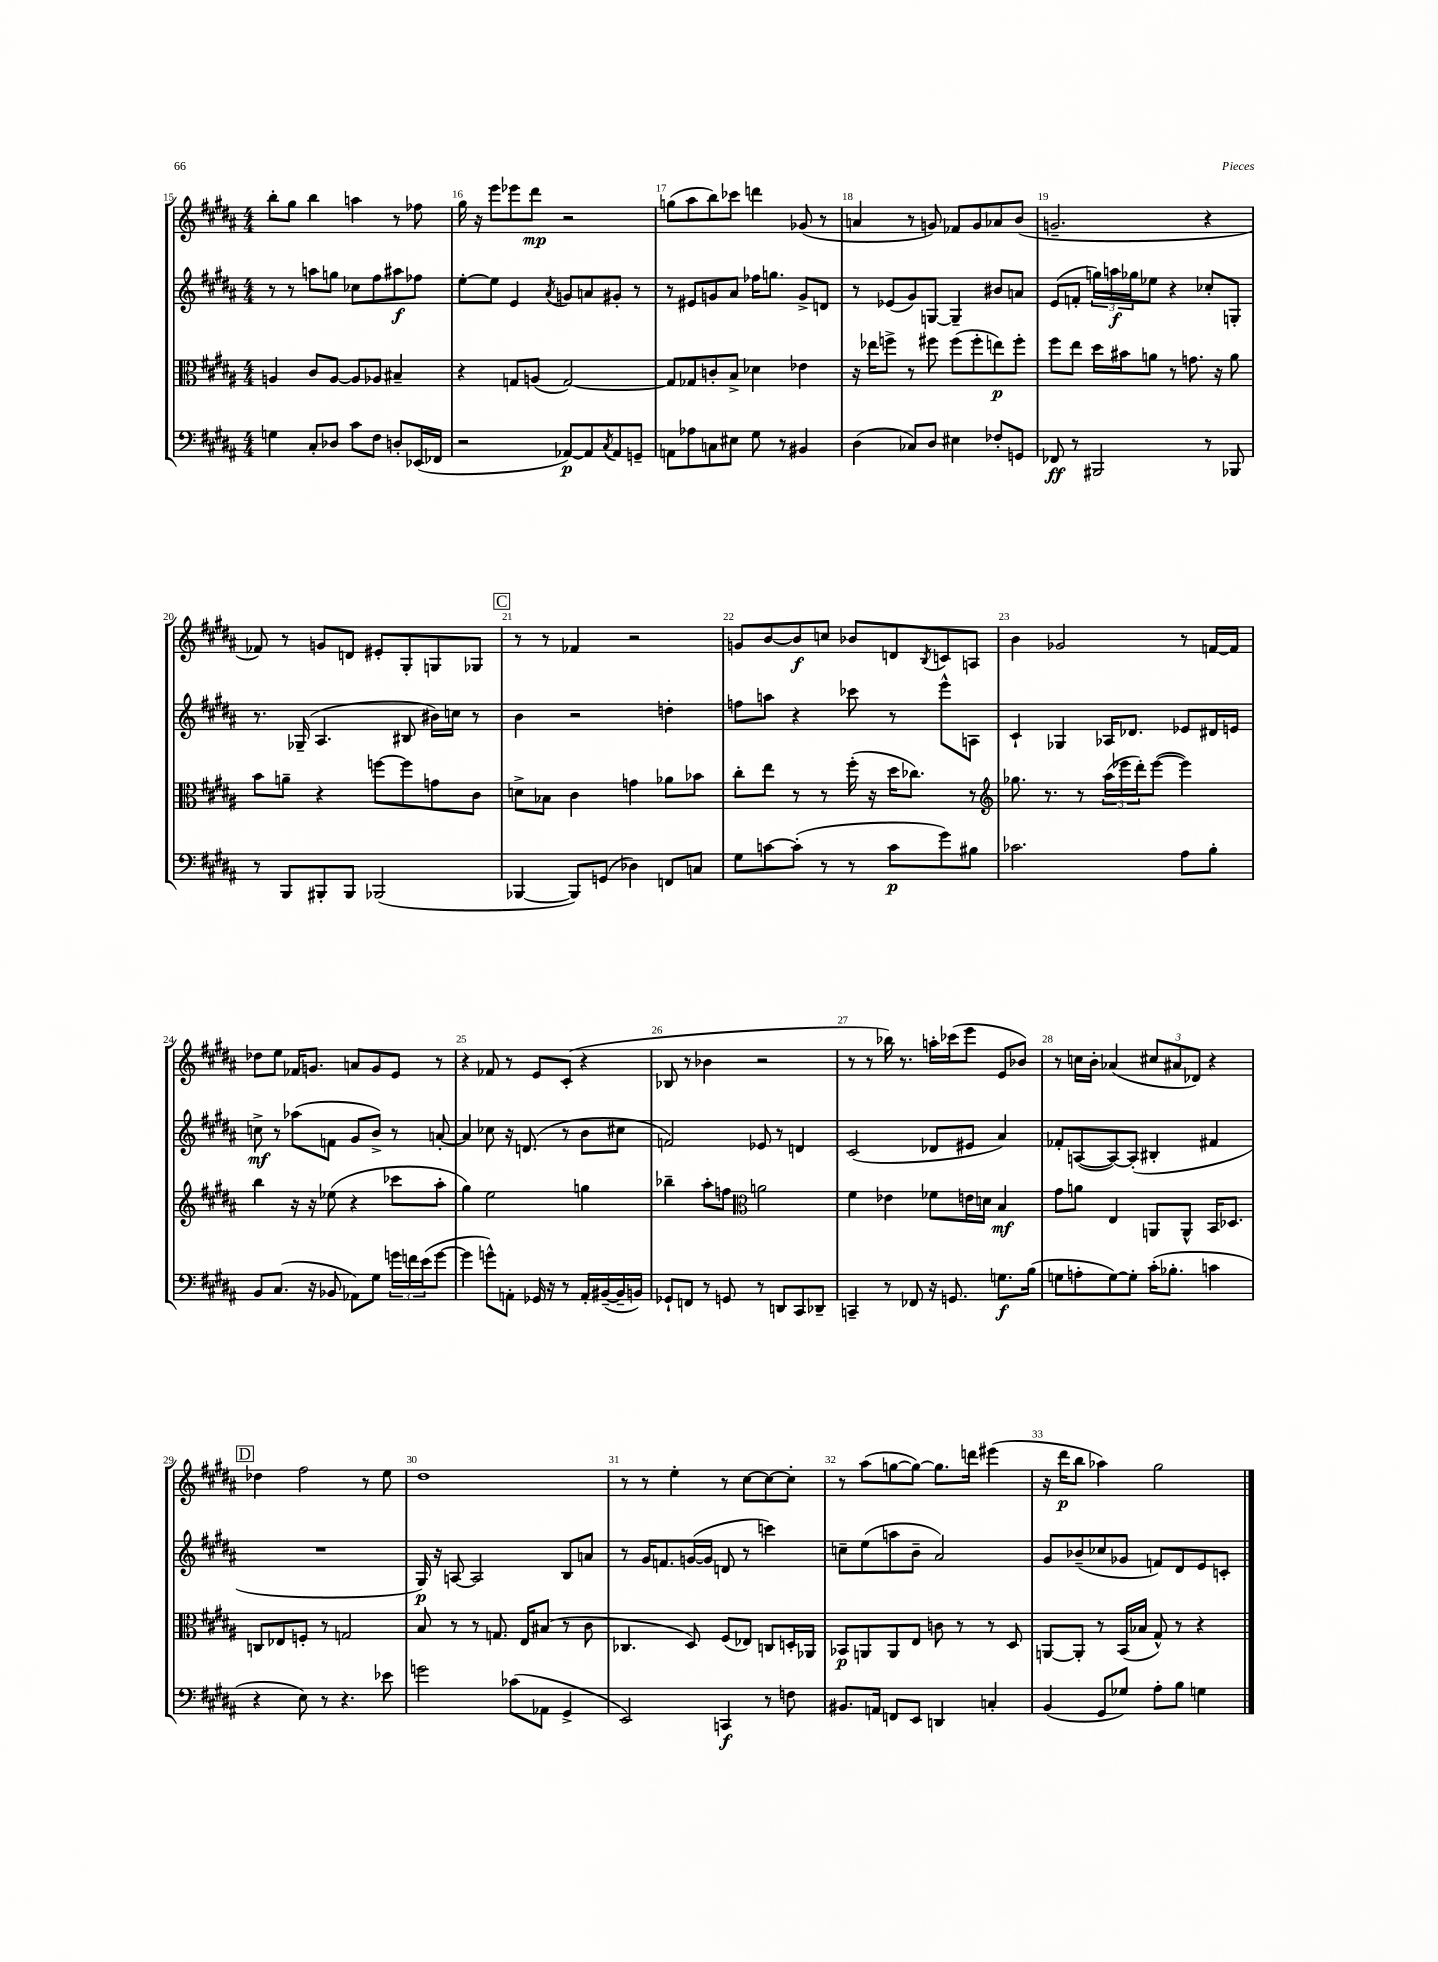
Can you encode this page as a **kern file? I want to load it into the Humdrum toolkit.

**kern	**kern	**kern	**kern
*staff4	*staff3	*staff2	*staff1
*clefF4	*clefC3	*clefG2	*clefG2
*k[f#c#g#d#a#]	*k[f#c#g#d#a#]	*k[f#c#g#d#a#]	*k[f#c#g#d#a#]
*M4/4	*M4/4	*M4/4	*M4/4
4G\	4A/	8r	8bb'\L
.	.	8r	8gg#\J
8C#'/L	8c#/L	8aa\L	4bb\
8D-/J	[8A/J	8gg\J	.
8c#\L	8A/]L	8cc-\L	4aa\
8F#\J	8A-/J	8ff#\	.
8D'/L	4B#~/	8aa#\	8r
(16EE-/L	.	8ff-\J	8ff-\
16FF-/JJ	.	.	.
=	=	=	=
2r	4r	[8ee'\L	16gg#\
.	.	.	16r
.	.	8ee\]J	8eee\L
.	8G/L	4e/	8eee-\
.	(8A/J	.	8ddd#\J
.	.	8qa#/	.
[8AA-/L)	[2G/)	8g/L	2r
8AA-/]	.	8a/	.
8qC#/	.	.	.
8AA-/	.	8g#'/J	.
8GG~/J	.	8r	.
=	=	=	=
8AA\L	8G/]L	8r	(8gg\L
8A-\	8G-/	8e#/L	8aa#\
8C\	8c'/	8g/	8bb\)
8E#\J	8B^/J	8a#/J	8ccc-\J
8G#\	4d-\	16ff-\LK	4ddd\
.	.	8.gg\J	.
8r	.	.	.
4BB#/	4e-\	8g^/L	(8g-/
.	.	8d/J	8r
=	=	=	=
(4D#\	16r	8r	4a/
.	16ee-\LK	.	.
.	8ff^\J	(8e-/L	.
8C-/L)	8r	8g#/)	8r
8D#/J	8ff#\	[8G/J	8g/)
4E#\	(8ff#\L	4G~/]	8f-/L
.	8ff#'\	.	8g/
8F-'/L	8ee\)	8b#/L	8a-/
8GG/J	8ff#'\J	8a/J	(8b/J
=	=	=	=
8FF-/	8ff#\L	(8e/L	2.g~/
8r	8ee\J	8f'/J	.
2BBB#/	16dd#\LL	24gg\LL)	.
.	.	24aa\	.
.	16b#\J	.	.
.	.	24gg-\J	.
.	8a\J	8ee-\J	.
.	8r	4r	.
.	8.g\	.	.
8r	.	8cc-'/L	4r
.	16r	.	.
8BBB-/	8a\	8G'/J	.
=	=	=	=
8r	8b\L	8.r	8f-/)
8BBB/L	8a~\J	.	8r
.	.	(16G-~/	.
8BBB#'/	4r	4.A#/	8g/L
8BBB#/J	.	.	8d/J
(2BBB-/	[8ff\L	.	8e#'/L
.	8ff\]	8B#/	8G#'/
.	8g\	16b#\LL)	8G/
.	.	16cc\JJ	.
.	8c#\J	8r	8G-/J
=	=	=	=
[4BBB-/	8d^\L	4b\	8r
.	8B-\J	.	8r
8BBB-/]L)	4c#\	2r	4f-/
(8GG/J	.	.	.
4D-\)	4g\	.	2r
8FF/L	8a-\L	4dd'\	.
8C/J	8b-\J	.	.
=	=	=	=
8G#\L	8cc#'\L	8ff\L	8g/L
[8c\	8ee\J	8aa\J	[8b/
(8c'\]J	8r	4r	8b/]
8r	8r	.	8cc/J
8r	(16ff#'\	8ccc-\	8b-/L
.	16r	.	.
8c\L	16dd#\LK	8r	8d/
.	8.cc-\J)	.	.
.	.	.	8qB/
8g#\)	.	8eee^^\L	8c/
8B#\J	8r	8A\J	8A/J
=	=	=	=
*	*clefG2	*	*
2.c-\	8.gg-\	4c#`/	4b\
.	8.r	.	.
.	.	4G-/	2g-/
.	8r	.	.
.	(24aa#\LL	16A-/LK	.
.	24eee-\	.	.
.	.	8.d-/J	.
.	24ddd#'\J)	.	.
.	([8eee-\J	.	.
8A#\L	4eee-\])	8e-/L	8r
8B'\J	.	16d#/L	[16f/LL
.	.	16e/JJ	16f/]JJ
=	=	=	=
8BB/L	4bb\	8cc^\	8dd-\L
(8.C#/J	.	8r	8ee\J
.	16r	(8aa-\L	16f-/LK
16r	16r	.	8.g/J
8BB-/	(8ee-\	8f\J	.
8AA-\L)	4r	8g#/L	8a/L
8G#\J	.	8b^/J)	8g/
24g\LL	8ccc-\L	8r	8e/J
24f\	.	.	.
(24e\J	.	.	.
[8g\J	8aa#'\J	[8a'/	8r
=	=	=	=
4g\]	4gg#\)	4a/]	4r
8g^^\L)	2ee\	8cc-\	8f-/
8AA'\J	.	16r	8r
.	.	(8.d/	.
16GG-/	.	.	8e/L
16r	.	.	.
8r	.	8r	(8c#'/J
16AA'/LL	4gg\	8b\L	4r
([16BB#~/	.	.	.
16BB#~/]	.	8cc#\J	.
16BB/JJ)	.	.	.
=	=	=	=
8GG-`/L	4bb-~\	2f/)	8B-/
8FF/J	.	.	8r
8r	8aa#'\L	.	4b-\
8GG/	8ff\J	.	.
*	*clefC3	*	*
8r	2a\	8e-/	2r
8DD/L	.	8r	.
8CC#/	.	4d/	.
8DD-~/J	.	.	.
=	=	=	=
4CC~/	4f#\	(2c#/	8r
.	.	.	8r
8r	4e-\	.	16bb-\)
.	.	.	8.r
8FF-/	.	.	.
16r	8f-\L	8d-/L	16aa'\LL
8.GG/	.	.	(16ccc-\J
.	16e\L	8e#/J	8eee\J
.	16d\JJ	.	.
8.G\L	4B/	4a#/)	8e/L
.	.	.	8b-/J)
(16B\Jk	.	.	.
=	=	=	=
8G\L	8g#\L	8f-'/L	8r
8A'\	8a\J	([8A/	16cc\LL
.	.	.	16b'\JJ
[8G\)	4E/	8A/_)	(4a-/
8G'\]J	.	(8A'/]J	.
(16c#'\LK	8AA/L	4B#'/	12cc#/L
8.B-'\J	.	.	.
.	.	.	12a#/
.	8AA^^/J	.	.
.	.	.	12d-/J)
4c\	16BB/LK	4f#/	4r
.	8.D-/J	.	.
=	=	=	=
4r	8C/L	1r	4dd-\
.	8E-/	.	.
8E\)	8F'/J	.	2ff#\
8r	8r	.	.
4.r	2G/	.	.
.	.	.	8r
8e-\	.	.	8ee\
=	=	=	=
2g\	8B/	16G#/)	1dd#
.	.	16r	.
.	8r	[8A/	.
.	8r	2A/]	.
.	8.G/	.	.
(8c-\L	.	.	.
.	16E/LK	.	.
8AA-\J	(8B#/J	.	.
4GG#^/	8r	8B/L	.
.	8c#\	8a/J	.
=	=	=	=
2EE/)	4.C-/	8r	8r
.	.	16g#/LK	8r
.	.	8.f/	.
.	.	.	4ee'\
.	8D#/)	([16g/L	.
.	.	16g/]JJ	.
4CC/	(8F#/L	8d/	8r
.	8E-/J)	8r	[8cc#\L
8r	8C/L	4ccc\)	8cc#\_
8F\	16D'/L	.	8cc#'\]J
.	16AA-/JJ	.	.
=	=	=	=
8.BB#/L	8BB-/L	8cc~\L	8r
.	8AA/	(8ee\	(8aa#\L
16AA/Jk	.	.	.
8FF/L	8AA/	8aa\	[8gg\
8EE/J	8E/J	8b~\J	8gg\_J)
4DD/	8c\	2a#/)	8.gg\]L
.	8r	.	.
.	.	.	16ddd\Jk
4C'/	8r	.	(4eee#\
.	8D#/	.	.
=	=	=	=
(4BB/	[8AA/L	8g#/L	16r
.	.	.	16ddd#\LK
.	8AA'/]J	(8b-~/	8bb\J
8GG#/L	8r	8cc-/	4aa-\)
8G-/J)	(16BB/LL	8g-/J	.
.	16B-/JJ	.	.
8A#'\L	8G#^^/)	8f/L)	2gg#\
8B\J	8r	8d#/	.
4G\	4r	8e/	.
.	.	8c'/J	.
==	==	==	==
*-	*-	*-	*-
